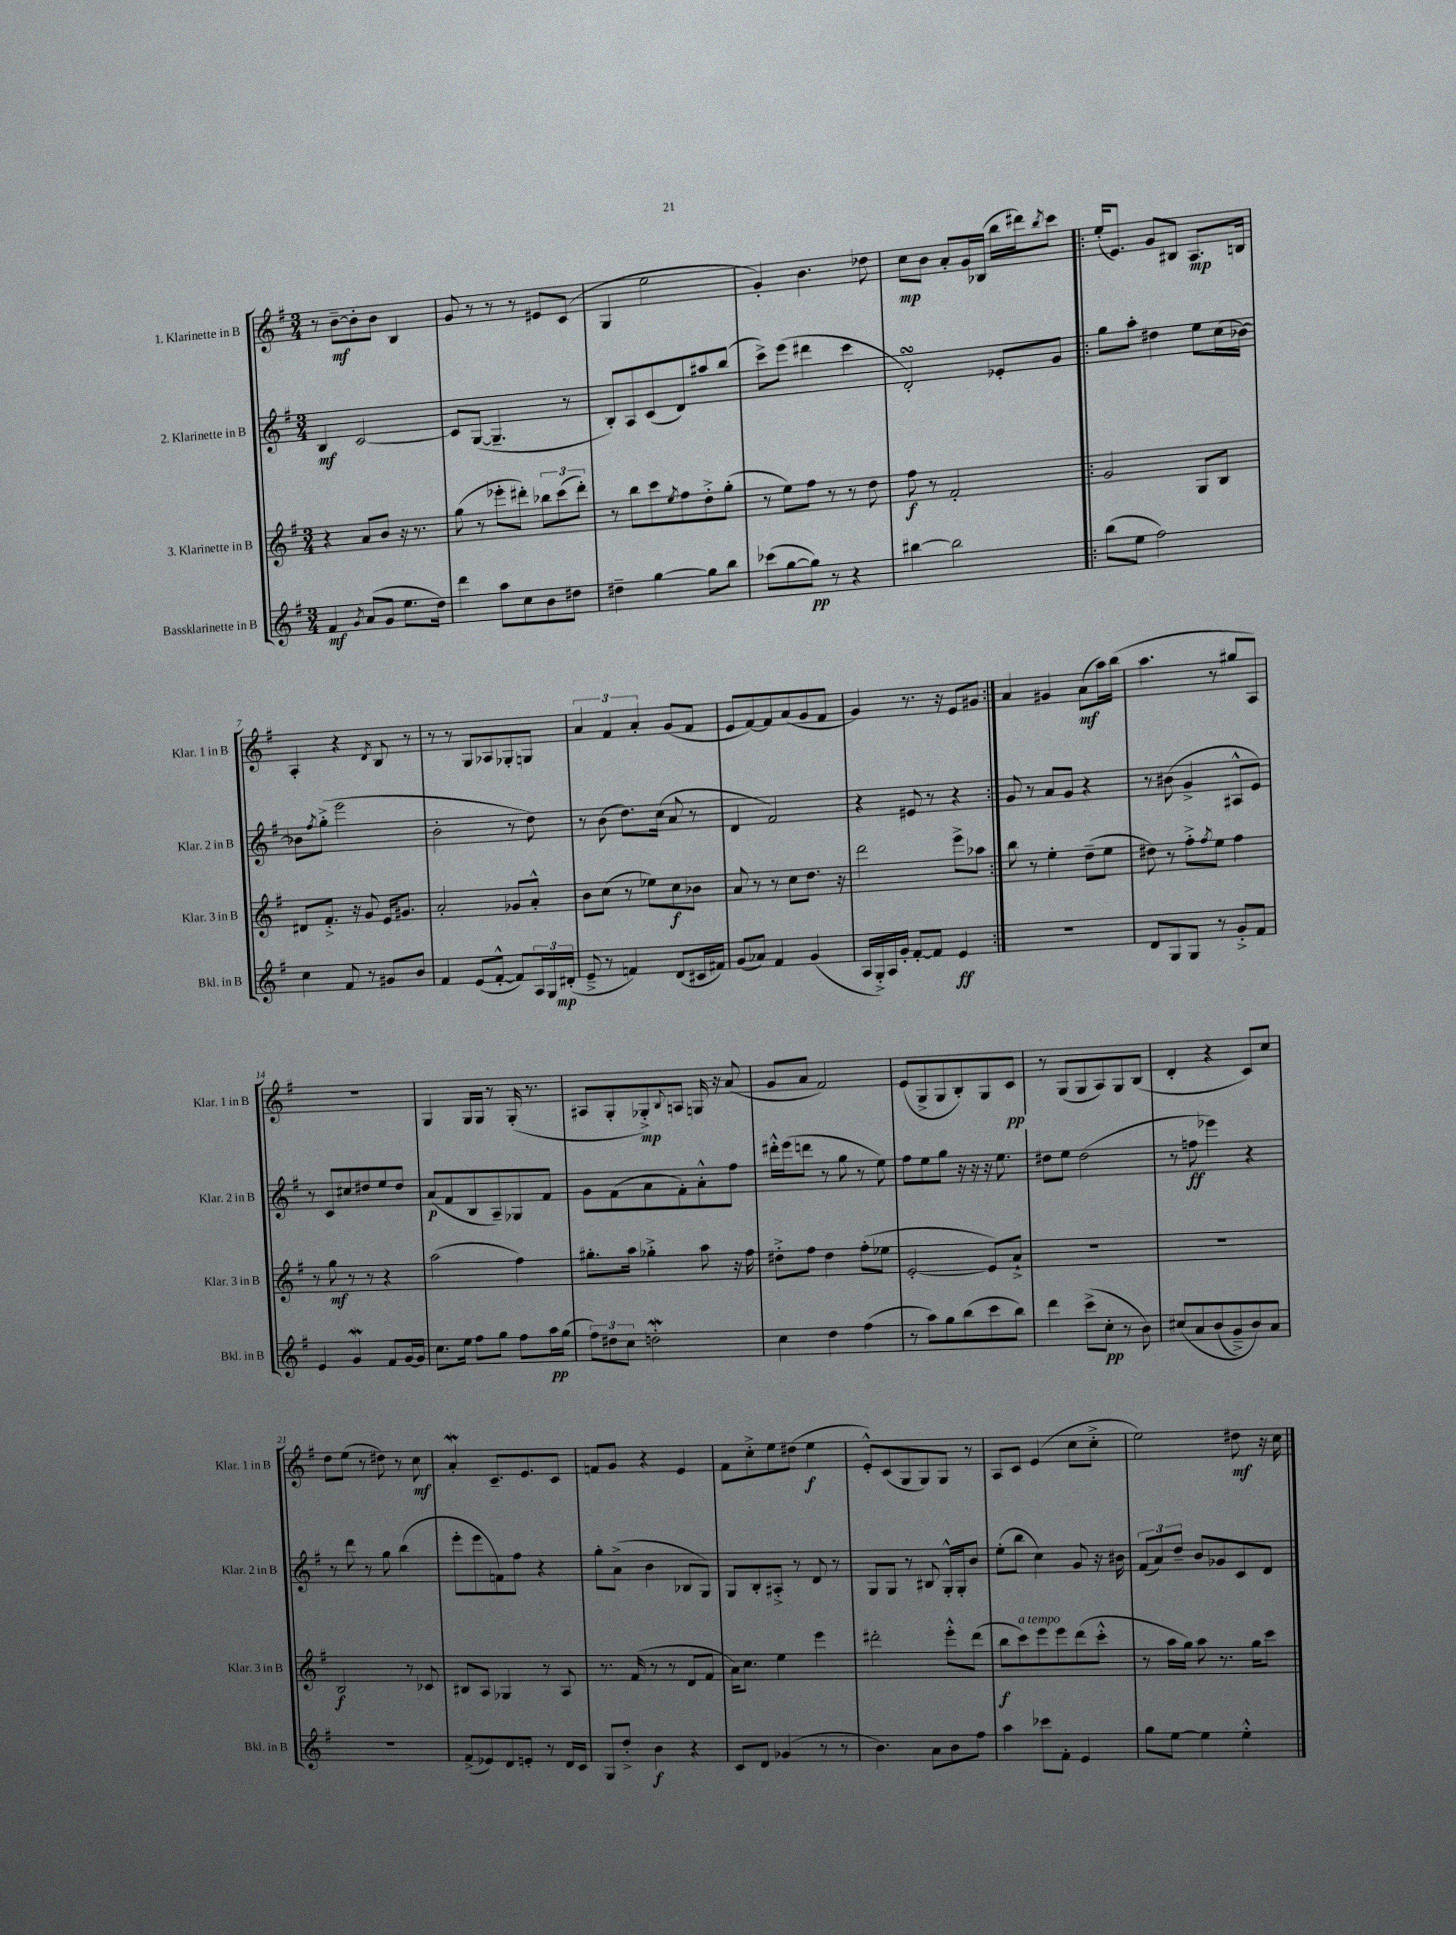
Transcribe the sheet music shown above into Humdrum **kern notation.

**kern	**dynam	**kern	**dynam	**kern	**dynam	**kern	**dynam
*part4	*part4	*part3	*part3	*part2	*part2	*part1	*part1
*staff4	*staff4	*staff3	*staff3	*staff2	*staff2	*staff1	*staff1
*I"Bassklarinette in B	*	*I"3. Klarinette in B	*	*I"2. Klarinette in B	*	*I"1. Klarinette in B	*
*I'Bkl. in B	*	*I'Klar. 3 in B	*	*I'Klar. 2 in B	*	*I'Klar. 1 in B	*
*clefG2	*	*clefG2	*	*clefG2	*	*clefG2	*
*k[f#]	*	*k[f#]	*	*k[f#]	*	*k[f#]	*
*M3/4	*	*M3/4	*	*M3/4	*	*M3/4	*
=1	=1	=1	=1	=1	=1	=1	=1
4f#/	mf	4r	.	4B/	mf	8r	.
.	.	.	.	.	.	[8b~\L	mf
8qg/	.	.	.	.	.	.	.
(8a/L	.	8a/L	.	[2c/	.	8b'\]	.
8g/J	.	8b/J	.	.	.	8b\J	.
8.ee\L	.	16r	.	.	.	4B/	.
.	.	8.r	.	.	.	.	.
16dd\Jk)	.	.	.	.	.	.	.
=2	=2	=2	=2	=2	=2	=2	=2
4ddd\	.	(8gg\	.	8c/L]	.	8g/	.
.	.	8r	.	([8G/J	.	8r	.
8aa\L	.	8eee-X'\L	.	4.G~/]	.	8r	.
8cc\	.	8ddd#X'\J)	.	.	.	8r	.
8b\	.	12bb-X\L	.	.	.	8e#X/L	.
.	.	(12ccc\	.	.	.	.	.
8dd#X\J	.	.	.	8r	.	(8c/J	.
.	.	12ddd#'\J)	.	.	.	.	.
=3	=3	=3	=3	=3	=3	=3	=3
4dd#X~\	.	8r	.	8B'/L)	.	4G/	.
.	.	8bb\L	.	8A/	.	.	.
[4gg\	.	8ccc\	.	(8c/	.	2ee\	.
.	.	8qee/	.	.	.	.	.
.	.	8ff#\	.	8d/)	.	.	.
8gg\L]	.	8dd'^\	.	8aa#X/	.	.	.
8bb\J	.	(8gg'\J	.	(8bb/J	.	.	.
=4	=4	=4	=4	=4	=4	=4	=4
(8ccc-X\L	.	8r	.	8ccc^\L)	.	4g'/)	.
[8gg\	.	8ee\L)	.	(8eee\J	.	.	.
8gg\J])	pp	8ff#\J	.	4ddd#X\	.	4.b\	.
8r	.	8r	.	.	.	.	.
4r	.	8r	.	4ccc\	.	.	.
.	.	8dd\	.	.	.	8dd-X\	.
=5	=5	=5	=5	=5	=5	=5	=5
[4bb#X\	.	8ff#\	f	2dsSSS'/)	.	8cc\L	mp
.	.	8r	.	.	.	8b\J	.
2bb#\]	.	2f#'/	.	.	.	8a'/L	.
.	.	.	.	.	.	16g/L	.
.	.	.	.	.	.	(16B-X/JJ	.
.	.	.	.	8e-X'/L	.	16bb\LL	.
.	.	.	.	.	.	16ddd#X\J)	.
.	.	.	.	.	.	8qbb/	.
.	.	.	.	8g/J	.	8ccc\J	.
=6!|:	=6!|:	=6!|:	=6!|:	=6!|:	=6!|:	=6!|:	=6!|:
(8bb\L	.	2g/	.	8gg\L	.	(16ee'/KL	.
.	.	.	.	.	.	8.e/J)	.
8ee\J	.	.	.	8aa'\J	.	.	.
2ff#\)	.	.	.	4dd#X\	.	8g/L	.
.	.	.	.	.	.	8B#X/J	.
.	.	8G/L	.	8ee\L	.	8.A/L	mp
.	.	8B/J	.	(16cc\L	.	.	.
.	.	.	.	[16b-X\JJ)	.	16Bn/Jk	.
!!LO:LB:g=z
=7	=7	=7	=7	=7	=7	=7	=7
4cc\	.	8d#X/L	.	8b-X\L]	.	4A'/	.
.	.	.	.	8qff#/	.	.	.
.	.	8.f#'^/J	.	(8gg'^\J	.	.	.
8f#/	.	.	.	2eee\	.	4r	.
.	.	16r	.	.	.	.	.
8r	.	8g/	.	.	.	.	.
.	.	.	.	.	.	8qd/	.
8g#X/L	.	16e/KL	.	.	.	8B/	.
.	.	8.g#X/J	.	.	.	.	.
8b/J	.	.	.	.	.	8r	.
=8	=8	=8	=8	=8	=8	=8	=8
4f#/	.	2a'/	.	2b'\	.	8r	.
.	.	.	.	.	.	8r	.
(8e/L	.	.	.	.	.	8G/L	.
[8f#'^^/J	.	.	.	.	.	8A-X/	.
8f#/L])	.	8g-X/L	.	8r	.	8G-X'/	.
24A/L	.	8a'^^/J	.	8dd\)	.	8Gn/J	.
24G/	.	.	.	.	.	.	.
(24d#X'/JJ	mp	.	.	.	.	.	.
=9	=9	=9	=9	=9	=9	=9	=9
8e~^/	.	8b\L	.	8r	.	6a/	.
8r	.	(8cc\J	.	(8b\	.	.	.
.	.	.	.	.	.	6f#/	.
4fn/)	.	8r	.	8.dd\L)	.	.	.
.	.	.	.	.	.	6a'/	.
.	.	8ee-X\L)	.	.	.	.	.
.	.	.	.	(16cc\Jk	.	.	.
(8d/L	.	8cc\	f	8a/	.	(8g/L	.
16c#X/L	.	8b-X\J	.	8r	.	8f#/J	.
16f#X/JJ)	.	.	.	.	.	.	.
=10	=10	=10	=10	=10	=10	=10	=10
(8g/L	.	8a/	.	4d/	.	8e/L	.
8a-X/J)	.	8r	.	.	.	[8f#/)	.
4f#/	.	8r	.	2f#/)	.	8f#/]	.
.	.	8cc\L	.	.	.	(8a/	.
(4g/	.	8.dd\J	.	.	.	8g/	.
.	.	.	.	.	.	8f#/J	.
.	.	16r	.	.	.	.	.
=11	=11	=11	=11	=11	=11	=11	=11
16A/LL	.	2ddd\	.	4r	.	4g/)	.
16G'^/)	.	.	.	.	.	.	.
16A/	.	.	.	.	.	.	.
16g'/JJ	.	.	.	.	.	.	.
[8f#'/L	.	.	.	8e#X/	.	8.r	.
8f#/J]	.	.	.	8r	.	.	.
.	.	.	.	.	.	16r	.
4e/	ff	8eee^\L	.	4r	.	8e/L	.
.	.	8aa-X\J	.	.	.	8g#X/J	.
=12:|!	=12:|!	=12:|!	=12:|!	=12:|!	=12:|!	=12:|!	=12:|!
2.r	.	8bb\	.	8g/	.	4a/	.
.	.	8r	.	8r	.	.	.
.	.	4ee'\	.	8a/L	.	4g#X/	.
.	.	.	.	8g/J	.	.	.
.	.	(8dd~\L	.	4r	.	(8a\L	mf
.	.	8ee\J	.	.	.	16aa\L)	.
.	.	.	.	.	.	(16bb\JJ	.
=13	=13	=13	=13	=13	=13	=13	=13
8d/L	.	8dd#X\)	.	8r	.	4.aa\	.
8G/	.	8r	.	(8b#X\	.	.	.
8G/J	.	8ff#'^\L	.	4g^/	.	.	.
.	.	8qff#/	.	.	.	.	.
8r	.	8ee\J	.	.	.	8r	.
8g'^/L	.	4ff#\	.	8A#X^^/L	.	8gg#X/L	.
8f#/J	.	.	.	8e/J)	.	8A/J)	.
!!LO:LB:g=z
=14	=14	=14	=14	=14	=14	=14	=14
4e/	.	8r	.	8r	.	2.r	.
.	.	8gg\	mf	8c/L	.	.	.
4gw/	.	8r	.	8cc#X/	.	.	.
.	.	8r	.	8dd#X/	.	.	.
8f#/L	.	4r	.	8ee/	.	.	.
[16g/L	.	.	.	8dd#/J	.	.	.
16g/JJ]	.	.	.	.	.	.	.
=15	=15	=15	=15	=15	=15	=15	=15
8.cc\L	.	(2aa\	.	(8a/L	p	4G/	.
.	.	.	.	8f#/	.	.	.
16ee\Jk	.	.	.	.	.	.	.
8ff#\L	.	.	.	8B/	.	16G/LL	.
.	.	.	.	.	.	16G/JJ	.
8gg\J	.	.	.	8A~/)	.	8r	.
8ff#\L	.	4ff#\)	.	8G-X/	.	(16G'/	.
.	.	.	.	.	.	8.r	.
16aa\L	pp	.	.	8f#/J	.	.	.
(16gg\JJ	.	.	.	.	.	.	.
=16	=16	=16	=16	=16	=16	=16	=16
12ff#\L)	.	8.gg#X'\L	.	8g\L	.	8A#X/L	.
12dd#X\	.	.	.	.	.	.	.
.	.	.	.	(8f#\	.	8G'/	.
12cc\J	.	.	.	.	.	.	.
.	.	16aa\Jk	.	.	.	.	.
2ddnW'\	.	4gg-X'^\	.	8a\	.	8G-X'^/)	mp
.	.	.	.	.	.	8qqB/	.
.	.	.	.	8f#'\)	.	8An/J	.
.	.	8aa\	.	8a'^^\	.	16Gn/	.
.	.	.	.	.	.	16r	.
.	.	16r	.	8ff#\J	.	(8a/	.
.	.	16ff#\	.	.	.	.	.
=17	=17	=17	=17	=17	=17	=17	=17
4cc\	.	8dd#X'^\L	.	16ddd#X'^^\LL	.	8g/L	.
.	.	.	.	(16eee\J	.	.	.
.	.	8ff#\J	.	8dddn\J	.	8a/J	.
4dd\	.	4dd#\	.	8r	.	2f#/)	.
.	.	.	.	8gg\	.	.	.
(4ff#\	.	(8ff#'\L	.	8r	.	.	.
.	.	8ee-X\J	.	8ee\)	.	.	.
=18	=18	=18	=18	=18	=18	=18	=18
8r	.	[2e'/	.	8ff#\L	.	(8e/L	.
8aa\L)	.	.	.	8ee\	.	8G^/	.
8gg\	.	.	.	8gg\J	.	8G/	.
(8bb\	.	.	.	16r	.	8B'/)	.
.	.	.	.	16r	.	.	.
8ccc\	.	8e/L])	.	16r	.	8G/	.
.	.	.	.	8.ee\	.	.	.
8bb\J)	.	8a`^/J	.	.	.	8c/J	pp
=19	=19	=19	=19	=19	=19	=19	=19
4ddd\	.	2.r	.	8dd#X\L	.	8r	.
.	.	.	.	8ee\J	.	(8G/L	.
(8ccc^\L	.	.	.	(2dd#\	.	8G/	.
8cc'\J	pp	.	.	.	.	8A/)	.
8r	.	.	.	.	.	8G/	.
8b\)	.	.	.	.	.	(8B/J	.
=20	=20	=20	=20	=20	=20	=20	=20
(8cc#X/L	.	2.r	.	8r	.	4d'/	.
8a/	.	.	.	8ffn\	ff	.	.
(8b/	.	.	.	4eee-X\)	.	4r	.
8g~^/)	.	.	.	.	.	.	.
8b/)	.	.	.	4r	.	8c/L)	.
8a/J	.	.	.	.	.	8cc/J	.
!!LO:LB:g=z
=21	=21	=21	=21	=21	=21	=21	=21
2.r	.	2B/	f	8r	.	8dd\L	.
.	.	.	.	8ddd\	.	(8ee\J	.
.	.	.	.	8r	.	8r	.
.	.	.	.	8gg\	.	8dd#X\)	.
.	.	8r	.	(4bb\	.	8r	.
.	.	8c-X/	.	.	.	8cc\	mf
=22	=22	=22	=22	=22	=22	=22	=22
(8f#^/L	.	8B#X/L	.	8eee'\L	.	4aW'/	.
8e-X/)	.	8A/J	.	8eee\	.	.	.
8d/	.	4G-X/	.	8fn\)	.	8.c~/L	.
8en'/J	.	.	.	8ff#\J	.	.	.
.	.	.	.	.	.	8.e/	.
8r	.	8r	.	4r	.	.	.
16d/LL	.	8A/	.	.	.	8c/J	.
16c/JJ	.	.	.	.	.	.	.
=23	=23	=23	=23	=23	=23	=23	=23
8G/L	.	8.r	.	8gg'\L	.	8fn/L	.
8dd'^/J	.	.	.	(8a^\J	.	8g/J	.
.	.	(16f#/	.	.	.	.	.
4b\	f	8r	.	4b\	.	4r	.
.	.	8r	.	.	.	.	.
4r	.	8d/L	.	8B-X/L	.	4e/	.
.	.	8f#/J	.	8G/J)	.	.	.
=24	=24	=24	=24	=24	=24	=24	=24
8c/L	.	16a\KL)	.	8G/L	.	8f#\L	.
.	.	8.cc\J	.	.	.	.	.
8d/J	.	.	.	8B'/	.	8cc'^\	.
(4g-X/	.	4ee\	.	8A#X'^/J	.	8ee\	.
.	.	.	.	8r	.	(8dd#X\J	.
8r	.	4eee\	.	8d/	.	4ee\	f
8r	.	.	.	8r	.	.	.
=25	=25	=25	=25	=25	=25	=25	=25
4.b\)	.	2ddd#X'\	.	8G/L	.	8e'^^/L)	.
.	.	.	.	8G/J	.	(8c/	.
.	.	.	.	8r	.	8G/	.
8a\L	.	.	.	8B#X/	.	8G/)	.
8b\	.	8eee'^^\L	.	16G'^^/LL	.	8G/J	.
.	.	.	.	16G'/J	.	.	.
8ff#\J	.	(8ddd#\J	.	8b/J	.	8r	.
=26	=26	=26	=26	=26	=26	=26	=26
4aa\	.	8bb\L	f	(8ee'\L	.	8A/L	.
!	!	!LO:TX:a:i:t=a tempo	!	!	!	!	!
.	.	8ccc\)	.	8bb\J	.	8c/J	.
8ccc-X\L	.	8eee\	.	4cc\)	.	(4e/	.
8f#'\J	.	8eee\	.	.	.	.	.
4e/	.	(8ddd\	.	8g/	.	8cc\L	.
.	.	8ccc'^^\J	.	16r	.	8cc'^\J	.
.	.	.	.	16b#X\	.	.	.
=27	=27	=27	=27	=27	=27	=27	=27
8gg\L	.	8r	.	(12f#/L	.	2ee\)	.
.	.	.	.	12a/)	.	.	.
[8ee\J	.	16aa\LL	.	.	.	.	.
.	.	.	.	12dd~/J	.	.	.
.	.	16gg\JJ)	.	.	.	.	.
4ee\]	.	8aa\	.	8b/L	.	.	.
.	.	8.r	.	8g-X/	.	.	.
4ee'^^\	.	.	.	8c/	.	8dd#X\	mf
.	.	16gg\KL	.	.	.	.	.
.	.	8ccc\J	.	8d/J	.	16r	.
.	.	.	.	.	.	16cc\	.
==	==	==	==	==	==	==	==
*-	*-	*-	*-	*-	*-	*-	*-
